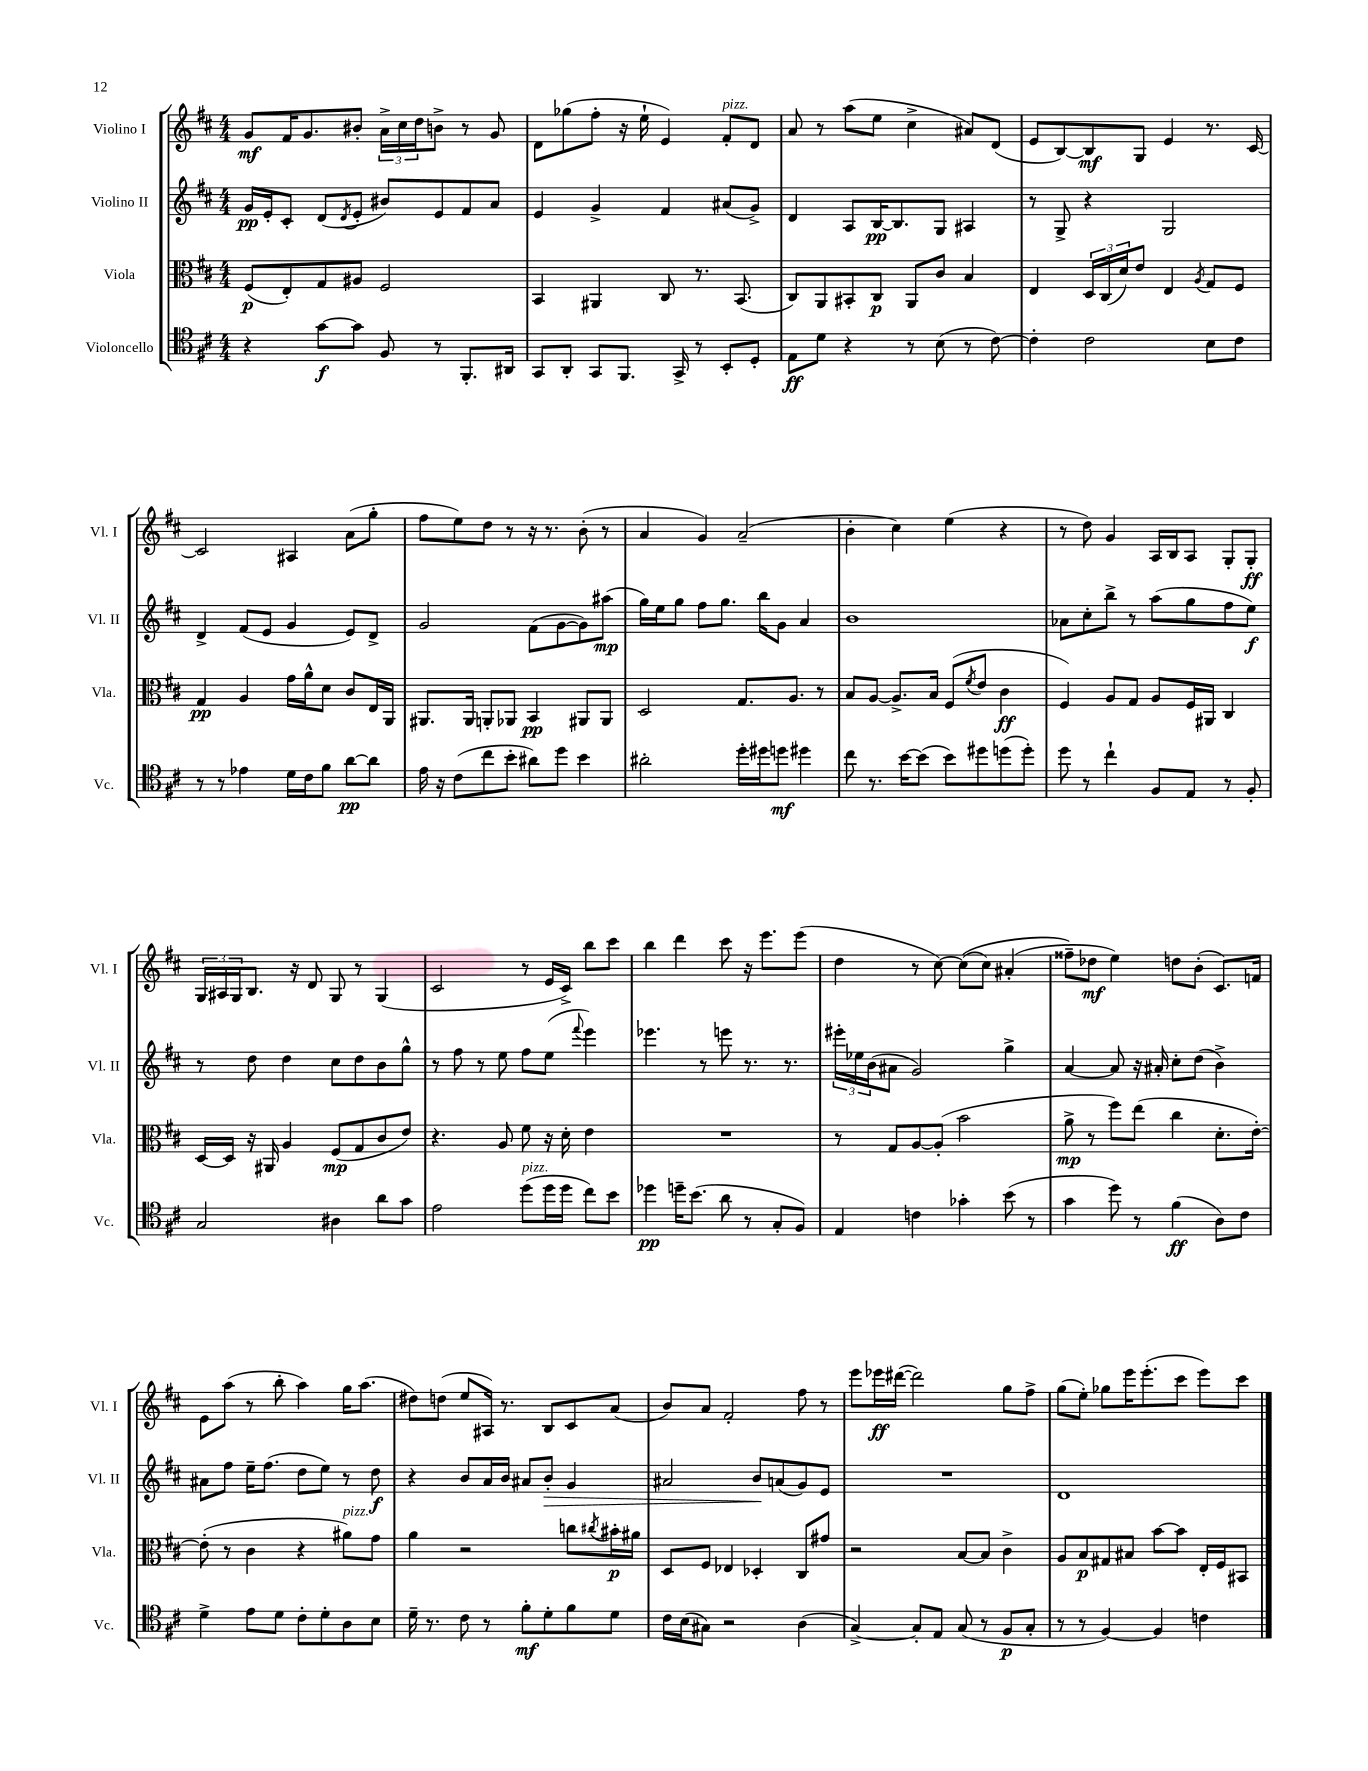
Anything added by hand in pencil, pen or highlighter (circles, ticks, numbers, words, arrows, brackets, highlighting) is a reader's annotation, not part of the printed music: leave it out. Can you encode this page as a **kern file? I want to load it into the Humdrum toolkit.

**kern	**kern	**kern	**kern
*staff4	*staff3	*staff2	*staff1
*clefC4	*clefC3	*clefG2	*clefG2
*k[f#c#]	*k[f#c#]	*k[f#c#]	*k[f#c#]
*M4/4	*M4/4	*M4/4	*M4/4
4r	(8F#	16g	8g
.	.	16e'	.
.	8E')	8c#'	16f#
.	.	.	8.g
[8g	8G	(8d	.
.	.	8qd	.
8g]	8A#	8e'	8b#'
8F#	2F#	8b#)	24a^
.	.	.	24cc#
.	.	.	24dd
8r	.	8e	8b^
8.FF#'	.	8f#	8r
.	.	8a	8g
16AA#	.	.	.
=	=	=	=
8GG	4BB	4e	8d
8AA'	.	.	(8gg-
8GG	4AA#	4g^	8ff#'
8.FF#	.	.	16r
.	.	.	16ee`
.	8C#	4f#	4e)
16GG^	.	.	.
8r	8.r	.	.
8BB'	.	(8a#	8f#'
.	(8.BB	.	.
8D'	.	8g^)	8d
=	=	=	=
8E	8C#)	4d	8a
8d	8AA	.	8r
4r	8BB#'	8A	(8aa
.	8C#	[16B	8ee
.	.	8.B]	.
8r	8AA	.	4cc#^
(8B	8c#	8G	.
8r	4B	4A#	8a#)
[8c#)	.	.	(8d
=	=	=	=
4c#']	4E	8r	8e
.	.	8G^	[8B)
2c#	24D	4r	8B]
.	(24C#	.	.
.	24d)	.	.
.	8e	.	8G
.	4E	2G	4e
.	8qA	.	.
8B	8G	.	8.r
8c#	8F#	.	.
.	.	.	[16c#
=	=	=	=
8r	4G	4d^	2c#]
8r	.	.	.
4e-	4A	(8f#	.
.	.	8e	.
16d	16g	4g	4A#
16c#	16a^^	.	.
8f#	8d	.	.
[8a	8c#	8e)	(8a
8a]	16E	8d^	8gg'
.	16AA	.	.
=	=	=	=
16e	8.AA#	2g	8ff#
16r	.	.	.
(8c#	.	.	8ee)
.	16AA#	.	.
8cc#	8AA'	.	8dd
8b'	8AA-	.	8r
8a#)	4BB	(8f#	16r
.	.	.	8.r
8dd	.	[8g	.
4b	8AA#	8g])	(8b'
.	8AA#	(8aa#	8r
=	=	=	=
2a#'	2D	16gg)	4a
.	.	16ee	.
.	.	8gg	.
.	.	8ff#	4g)
.	.	8.gg	.
16dd'	8.G	.	(2a~
16dd#	.	16bb	.
8dd	.	8g	.
.	8.A	.	.
4dd#	.	4a	.
.	8r	.	.
=	=	=	=
8cc#	8B	1b	4b'
8.r	[8A	.	.
.	8.A^]	.	4cc#)
[16b	.	.	.
(8b]	.	.	.
.	16B	.	.
8b)	(8F#	.	(4ee
.	8qf#	.	.
8dd#	8e	.	.
(8dd	4c#	.	4r
8dd')	.	.	.
=	=	=	=
8dd	4F#)	8a-	8r
8r	.	8cc#'	8dd)
4cc#`	8A	8bb^	4g
.	8G	8r	.
8F#	8A	(8aa	16A
.	.	.	16B
8E	16F#	8gg	8A
.	16AA#	.	.
8r	4C#	8ff#	8G'
8F#'	.	8ee)	8G'
=	=	=	=
2G	[16D	8r	24G
.	.	.	24A#
.	16D]	.	.
.	.	.	24G
.	16r	8dd	8.B
.	16AA#	.	.
.	4A	4dd	.
.	.	.	16r
.	.	.	8d
4A#	(8F#	8cc#	8G
.	8G	8dd	8r
8a	8c#	8b	(4G
8g	8e)	8gg^^	.
=	=	=	=
2e	4.r	8r	2c#
.	.	8ff#	.
.	.	8r	.
.	8A	8ee	.
(8dd	8f#	8ff#	8r
16dd	16r	(8ee	16e
16dd	16d'	.	16c#^)
.	.	8qqfff#	.
8cc#)	4e	4eee)	8bb
8b	.	.	8ccc#
=	=	=	=
4dd-	1r	4.eee-	4bb
16dd~	.	.	4ddd
(8.b	.	.	.
.	.	8r	.
8a	.	8eee	8ccc#
8r	.	8.r	16r
.	.	.	8.eee
8G'	.	.	.
.	.	8.r	.
8F#)	.	.	(8eee
=	=	=	=
4E	8r	24eee#'	4dd
.	.	24ee-	.
.	.	(24b	.
.	8G	8a#	.
4c	[8A	2g)	8r
.	(8A']	.	[8cc#)
4g-'	2b	.	&((8cc#]
.	.	.	8cc#)
(8b	.	4gg^	(4a#'
8r	.	.	.
=	=	=	=
4g	8a^	[4a	8ff##~&)
.	8r	.	8dd-
8dd)	8ff#)	8a]	4ee)
8r	(8ee	16r	.
.	.	16a#'	.
(4f#	4cc#	8cc#'	8dd
.	.	(8dd	(8b'
8A)	8.d'	4b^)	8.c#)
8c#	.	.	.
.	[16e')	.	16f
=	=	=	=
4d^	(8e']	8a#	8e
.	8r	8ff#	(8aa
8e	4c#	16ee~	8r
.	.	(8.ff#	.
8d	.	.	8bb'
8c#'	4r	8dd	4aa)
8d'	.	8ee)	.
8A	8a#)	8r	16gg
.	.	.	(8.aa
8B	8g	8dd	.
=	=	=	=
16d~	4a	4r	8dd#)
8.r	.	.	.
.	.	.	(8dd
8c#	2r	8b	8ee
8r	.	16a	16A#)
.	.	16b	8.r
8f#'	.	8a#	.
8d'	.	8b'	8B
8f#	8cc	4g	8c#
.	8qcc#	.	.
8d	16b#'	.	(8a
.	16a#	.	.
=	=	=	=
16c#	8D	2a#	8b)
(16B	.	.	.
8G#)	8F#	.	8a
2r	4E-	.	2f#'
.	4D-'	8b	.
.	.	(8a	.
(4A	8C#	8g)	8ff#
.	8g#	8e	8r
=	=	=	=
[4G^)	2r	1r	8eee
.	.	.	16eee-
.	.	.	([16ddd#
8G']	.	.	2ddd#])
8E	.	.	.
(8G	[8B	.	.
8r	8B]	.	.
8F#	4c#^	.	8gg
8G'	.	.	8ff#^
=	=	=	=
8r	8A	1d	(8gg
8r	8B	.	8ee')
[4F#)	8G#	.	8gg-
.	8B#	.	16eee
.	.	.	(8.eee'
4F#]	[8b	.	.
.	8b]	.	8ccc#
4c	16E'	.	8eee)
.	16F#	.	.
.	8BB#	.	8ccc#
==	==	==	==
*-	*-	*-	*-
